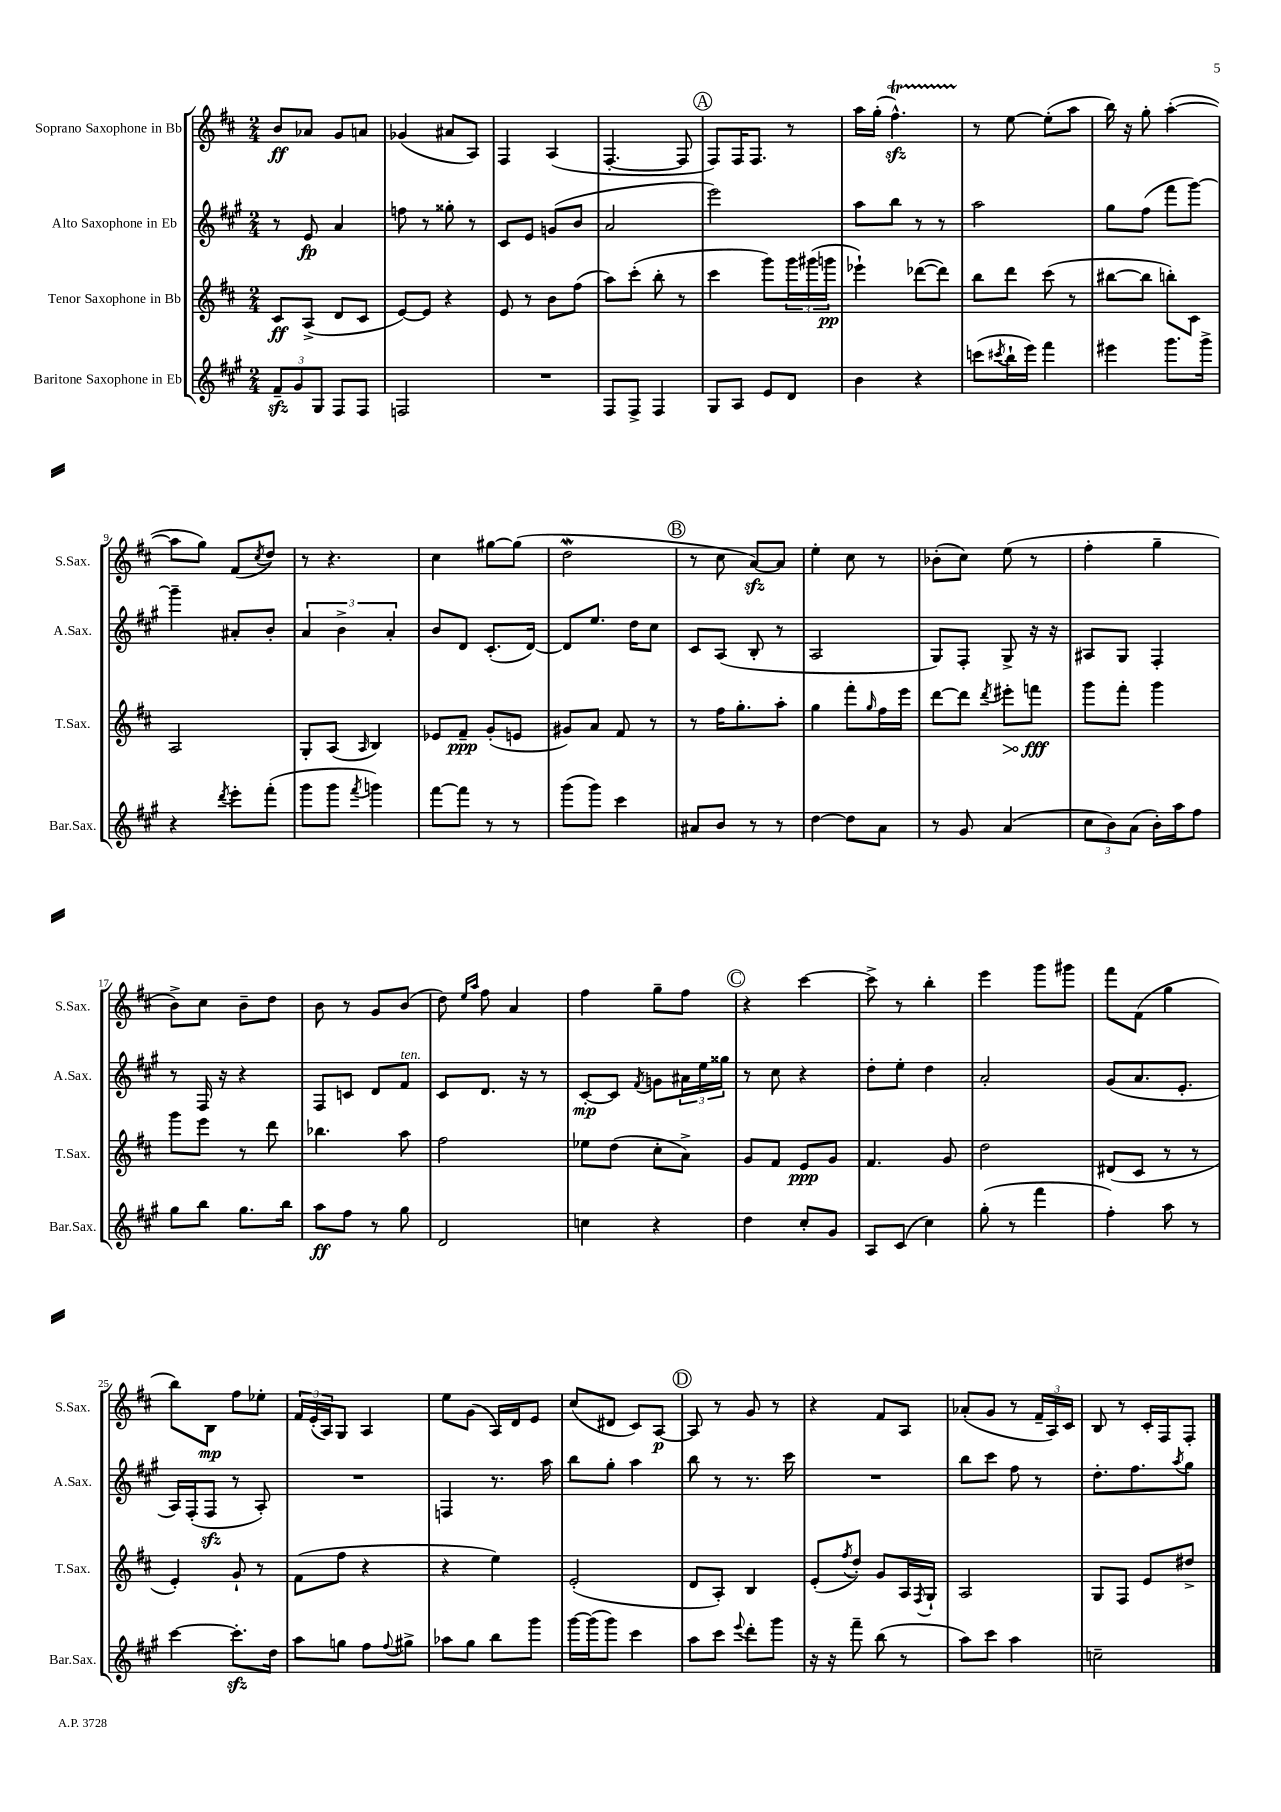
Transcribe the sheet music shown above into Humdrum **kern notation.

**kern	**dynam	**kern	**dynam	**kern	**dynam	**kern	**dynam
*part4	*part4	*part3	*part3	*part2	*part2	*part1	*part1
*staff4	*staff4	*staff3	*staff3	*staff2	*staff2	*staff1	*staff1
*I"Baritone Saxophone in Eb	*	*I"Tenor Saxophone in Bb	*	*I"Alto Saxophone in Eb	*	*I"Soprano Saxophone in Bb	*
*I'Bar.Sax.	*	*I'T.Sax.	*	*I'A.Sax.	*	*I'S.Sax.	*
*clefG2	*	*clefG2	*	*clefG2	*	*clefG2	*
*k[f#c#g#]	*	*k[f#c#]	*	*k[f#c#g#]	*	*k[f#c#]	*
*M2/4	*	*M2/4	*	*M2/4	*	*M2/4	*
=1	=1	=1	=1	=1	=1	=1	=1
12f#zz~/L	.	8c#/L	ff	8r	.	8b/L	ff
12g#/	.	.	.	.	.	.	.
.	.	(8A^/J	.	8e/	fp	8a-X/J	.
12G#/J	.	.	.	.	.	.	.
8F#/L	.	8d/L	.	4a/	.	8g/L	.
8F#/J	.	8c#/J	.	.	.	8an/J	.
=2	=2	=2	=2	=2	=2	=2	=2
2Fn/	.	[8e/L)	.	8ffn\	.	(4g-X/	.
.	.	8e/J]	.	8r	.	.	.
.	.	4r	.	8gg##X'\	.	8a#X/L	.
.	.	.	.	8r	.	8A/J)	.
=3	=3	=3	=3	=3	=3	=3	=3
2r	.	8e/	.	8c#/L	.	4F#/	.
.	.	8r	.	8e/J	.	.	.
.	.	8b\L	.	(8gn/L	.	(4A/	.
.	.	(8ff#\J	.	8b/J	.	.	.
=4	=4	=4	=4	=4	=4	=4	=4
8F#/L	.	8aa\L)	.	2a/	.	[4.F#'/	.
8F#^/J	.	(8ccc#'\J	.	.	.	.	.
4F#/	.	8bb'\	.	.	.	.	.
.	.	8r	.	.	.	8F#/]	.
!!LO:REH:place=s1:t=A
=5	=5	=5	=5	=5	=5	=5	=5
8G#/L	.	4ccc#\	.	2eee\)	.	8F#/L)	.
8A/J	.	.	.	.	.	16F#/K	.
.	.	.	.	.	.	8.F#/J	.
8e/L	.	8ggg\L)	.	.	.	.	.
8d/J	.	24ggg\L	.	.	.	8r	.
.	.	(24ggg#X\	.	.	.	.	.
.	.	24gggn\JJ	pp	.	.	.	.
=6	=6	=6	=6	=6	=6	=6	=6
4b\	.	4eee-X`\)	.	8aa\L	.	16aa\LL	.
.	.	.	.	.	.	(16gg'\JJ	.
.	.	.	.	8bb\J	.	4.ff#zzt^^\)	.
4r	.	([8ddd-X\L	.	8r	.	.	.
.	.	8ddd-\J])	.	8r	.	.	.
=7	=7	=7	=7	=7	=7	=7	=7
(8cccn\L	.	8bb\L	.	2aa\	.	8r	.
8qccc#X/	.	.	.	.	.	.	.
16bb`\L	.	8ddd\J	.	.	.	[8ee\	.
16eee\JJ)	.	.	.	.	.	.	.
4fff#\	.	(8ccc#\	.	.	.	(8ee'\L]	.
.	.	8r	.	.	.	8aa\J	.
=8	=8	=8	=8	=8	=8	=8	=8
4eee#X\	.	[8bb#X\L	.	8gg#\L	.	16bb\)	.
.	.	.	.	.	.	16r	.
.	.	8bb#\J]	.	(8ff#\J	.	8gg'\	.
8.ggg#\L	.	8bbn'\L)	.	8fff#\L	.	([4aa'\	.
.	.	8c#\J	.	[8ggg#\J)	.	.	.
16ggg#^\Jk	.	.	.	.	.	.	.
!!LO:LB:g=z
=9	=9	=9	=9	=9	=9	=9	=9
4r	.	2A/	.	4ggg#~\]	.	8aa\L]	.
.	.	.	.	.	.	8gg\J)	.
8qddd/	.	.	.	.	.	.	.
8eee'\L	.	.	.	8a#X'/L	.	(8f#/L	.
.	.	.	.	.	.	8qcc#/	.
(8fff#'\J	.	.	.	8b'/J	.	8dd/J)	.
=10	=10	=10	=10	=10	=10	=10	=10
8ggg#\L	.	8G'/L	.	6a/	.	8r	.
8ggg#\J	.	(8A/J	.	.	.	4.r	.
.	.	.	.	6b^\	.	.	.
8qfff#/	.	16qqA/	.	.	.	.	.
4gggn\)	.	4B/)	.	.	.	.	.
.	.	.	.	6a'/	.	.	.
=11	=11	=11	=11	=11	=11	=11	=11
[8fff#\L	.	8e-X/L	.	8b/L	.	4cc#\	.
8fff#\J]	.	8f#~/J	ppp	8d/J	.	.	.
8r	.	(8g'/L	.	(8.c#'/L	.	[8gg#X\L	.
8r	.	8en/J	.	.	.	(8gg#\J]	.
.	.	.	.	[16d/Jk)	.	.	.
=12	=12	=12	=12	=12	=12	=12	=12
(8ggg#\L	.	8g#X/L)	.	8d/L]	.	2ddw\	.
8ggg#\J)	.	8a/J	.	8.ee/J	.	.	.
4ccc#\	.	8f#/	.	.	.	.	.
.	.	.	.	16dd\KL	.	.	.
.	.	8r	.	8cc#\J	.	.	.
!!LO:REH:place=s1:t=B
=13	=13	=13	=13	=13	=13	=13	=13
8a#X/L	.	8r	.	8c#/L	.	8r	.
8b/J	.	16ff#\KL	.	(8A/J	.	8cc#\	.
.	.	8.gg'\	.	.	.	.	.
8r	.	.	.	8B'/	.	[8azz/L)	.
8r	.	8aa'\J	.	8r	.	8a/J]	.
=14	=14	=14	=14	=14	=14	=14	=14
[4dd\	.	4gg\	.	2A/	.	4ee'\	.
8dd\L]	.	8fff#'\L	.	.	.	8cc#\	.
.	.	16qqgg/	.	.	.	.	.
8a\J	.	16ff#\L	.	.	.	8r	.
.	.	16eee\JJ	.	.	.	.	.
=15	=15	=15	=15	=15	=15	=15	=15
8r	.	[8ddd\L	.	8G#/L)	.	(8b-X'\L	.
8g#/	.	8ddd\J]	.	8F#'/J	.	8cc#\J)	.
.	.	8qddd/	.	.	.	.	.
!	!	!	!LO:HP:b	!	!	!	!
(4a/	.	8eee#X'\L	>	8G#^/	.	(8ee\	.
.	.	8fffn\J	fff	16r	.	8r	.
.	.	.	.	16r	.	.	.
.	.	.	]	.	.	.	.
=16	=16	=16	=16	=16	=16	=16	=16
12cc#\L	.	8ggg\L	.	8A#X/L	.	4ff#'\	.
12b\)	.	.	.	.	.	.	.
.	.	8fff#'\J	.	8G#/J	.	.	.
(12a\J	.	.	.	.	.	.	.
16b'\LL)	.	4ggg\	.	4F#'/	.	4gg~\	.
16aa\J	.	.	.	.	.	.	.
8ff#\J	.	.	.	.	.	.	.
!!LO:LB:g=z
=17	=17	=17	=17	=17	=17	=17	=17
8gg#\L	.	8ggg\L	.	8r	.	8b^\L)	.
8bb\J	.	8eee\J	.	16F#/	.	8cc#\J	.
.	.	.	.	16r	.	.	.
8.gg#\L	.	8r	.	4r	.	8b~\L	.
.	.	8ddd\	.	.	.	8dd\J	.
16bb\Jk	.	.	.	.	.	.	.
=18	=18	=18	=18	=18	=18	=18	=18
8aa\L	ff	4.bb-X\	.	8F#/L	.	8b\	.
8ff#\J	.	.	.	8cn/J	.	8r	.
8r	.	.	.	8d/L	.	8g/L	.
!	!	!	!	!LO:TX:a:i:t=ten.	!	!	!
8gg#\	.	8aa\	.	8f#/J	.	(8b/J	.
=19	=19	=19	=19	=19	=19	=19	=19
2d/	.	2ff#\	.	8c#/L	.	8dd\)	.
.	.	.	.	.	.	16qqee/LL	.
.	.	.	.	.	.	16qqaa/JJ	.
.	.	.	.	8.d/J	.	8ff#\	.
.	.	.	.	.	.	4a/	.
.	.	.	.	16r	.	.	.
.	.	.	.	8r	.	.	.
=20	=20	=20	=20	=20	=20	=20	=20
4ccn\	.	8ee-X\L	.	[8c#'/L	mp	4ff#\	.
.	.	(8dd\J	.	8c#/J]	.	.	.
.	.	.	.	8qf#/	.	.	.
4r	.	8cc#'\L	.	8gn\L	.	8gg~\L	.
.	.	8a^\J)	.	24a#X\L	.	8ff#\J	.
.	.	.	.	24ee\	.	.	.
.	.	.	.	24gg##X\JJ	.	.	.
!!LO:REH:place=s1:t=C
=21	=21	=21	=21	=21	=21	=21	=21
4dd\	.	8g/L	.	8r	.	4r	.
.	.	8f#/J	.	8cc#\	.	.	.
8cc#'/L	.	8e/L	ppp	4r	.	[4ccc#\	.
8g#/J	.	8g/J	.	.	.	.	.
=22	=22	=22	=22	=22	=22	=22	=22
8A/L	.	4.f#/	.	8dd'\L	.	8ccc#^\]	.
(8c#/J	.	.	.	8ee'\J	.	8r	.
4cc#\)	.	.	.	4dd\	.	4bb'\	.
.	.	8g/	.	.	.	.	.
=23	=23	=23	=23	=23	=23	=23	=23
(8gg#'\	.	2dd\	.	2a'/	.	4eee\	.
8r	.	.	.	.	.	.	.
4fff#\	.	.	.	.	.	8ggg\L	.
.	.	.	.	.	.	8ggg#X\J	.
=24	=24	=24	=24	=24	=24	=24	=24
4ff#'\)	.	(8d#X/L	.	(8g#/L	.	8fff#\L	.
.	.	8c#/J	.	8.a/	.	(8f#\J	.
8aa\	.	8r	.	.	.	4gg\	.
.	.	.	.	8.e'/J	.	.	.
8r	.	8r	.	.	.	.	.
!!LO:LB:g=z
=25	=25	=25	=25	=25	=25	=25	=25
[4ccc#\	.	4e'/)	.	16A/LL)	.	8bb\L)	.
.	.	.	.	(16F#'/J	.	.	.
.	.	.	.	8F#zz/J	.	8B\J	mp
8.ccc#zz'\L]	.	8g`/	.	8r	.	8ff#\L	.
.	.	8r	.	8A'/)	.	8ee-X'\J	.
16dd\Jk	.	.	.	.	.	.	.
=26	=26	=26	=26	=26	=26	=26	=26
8aa\L	.	(8f#\L	.	2r	.	24f#/LL	.
.	.	.	.	.	.	(24e'/	.
.	.	.	.	.	.	24A/J)	.
8ggn\J	.	8ff#\J	.	.	.	8G/J	.
8ff#\L	.	4r	.	.	.	4A/	.
8qqff#/	.	.	.	.	.	.	.
8gg#X^\J	.	.	.	.	.	.	.
=27	=27	=27	=27	=27	=27	=27	=27
8aa-X\L	.	4r	.	4Fn/	.	8ee\L	.
8gg#\J	.	.	.	.	.	(8g\J	.
8bb\L	.	4ee\)	.	8.r	.	16A/LL)	.
.	.	.	.	.	.	16d/J	.
8ggg#\J	.	.	.	.	.	8e/J	.
.	.	.	.	16aa\	.	.	.
=28	=28	=28	=28	=28	=28	=28	=28
[16ggg#\LL	.	(2e'/	.	8bb\L	.	(8cc#/L	.
(16ggg#\J]	.	.	.	.	.	.	.
8ggg#\J)	.	.	.	8gg#'\J	.	8d#X/J	.
4ccc#\	.	.	.	4aa\	.	8c#/L)	.
.	.	.	.	.	.	[8A/J	p
!!LO:REH:place=s1:t=D
=29	=29	=29	=29	=29	=29	=29	=29
8aa\L	.	8d/L	.	8bb\	.	8A/]	.
8ccc#\J	.	8A'/J)	.	8r	.	8r	.
8qqeee/	.	.	.	.	.	.	.
8ddd'\L	.	4B/	.	8.r	.	8g/	.
8ggg#\J	.	.	.	.	.	8r	.
.	.	.	.	16ccc#\	.	.	.
=30	=30	=30	=30	=30	=30	=30	=30
16r	.	(8e'/L	.	2r	.	4r	.
16r	.	.	.	.	.	.	.
.	.	8qff#/	.	.	.	.	.
8fff#~\	.	8dd'/J)	.	.	.	.	.
(8bb\	.	8g/L	.	.	.	8f#/L	.
8r	.	16A/L	.	.	.	8A/J	.
.	.	8qF#/	.	.	.	.	.
.	.	16G`/JJ	.	.	.	.	.
=31	=31	=31	=31	=31	=31	=31	=31
8aa\L)	.	2A/	.	8bb\L	.	(8a-X'/L	.
8ccc#\J	.	.	.	8ccc#\J	.	8g/J	.
4aa\	.	.	.	8ff#\	.	8r	.
.	.	.	.	8r	.	24f#~/LL	.
.	.	.	.	.	.	24A/)	.
.	.	.	.	.	.	24c#/JJ	.
=32	=32	=32	=32	=32	=32	=32	=32
2ccn~\	.	8G/L	.	8.dd'\L	.	8B/	.
.	.	8F#/J	.	.	.	8r	.
.	.	.	.	8.ff#\	.	.	.
.	.	8e/L	.	.	.	16c#'/LL	.
.	.	.	.	.	.	16F#/J	.
.	.	.	.	8qaa/	.	.	.
.	.	8dd#X^/J	.	8gg#\J	.	8F#'/J	.
==	==	==	==	==	==	==	==
*-	*-	*-	*-	*-	*-	*-	*-
